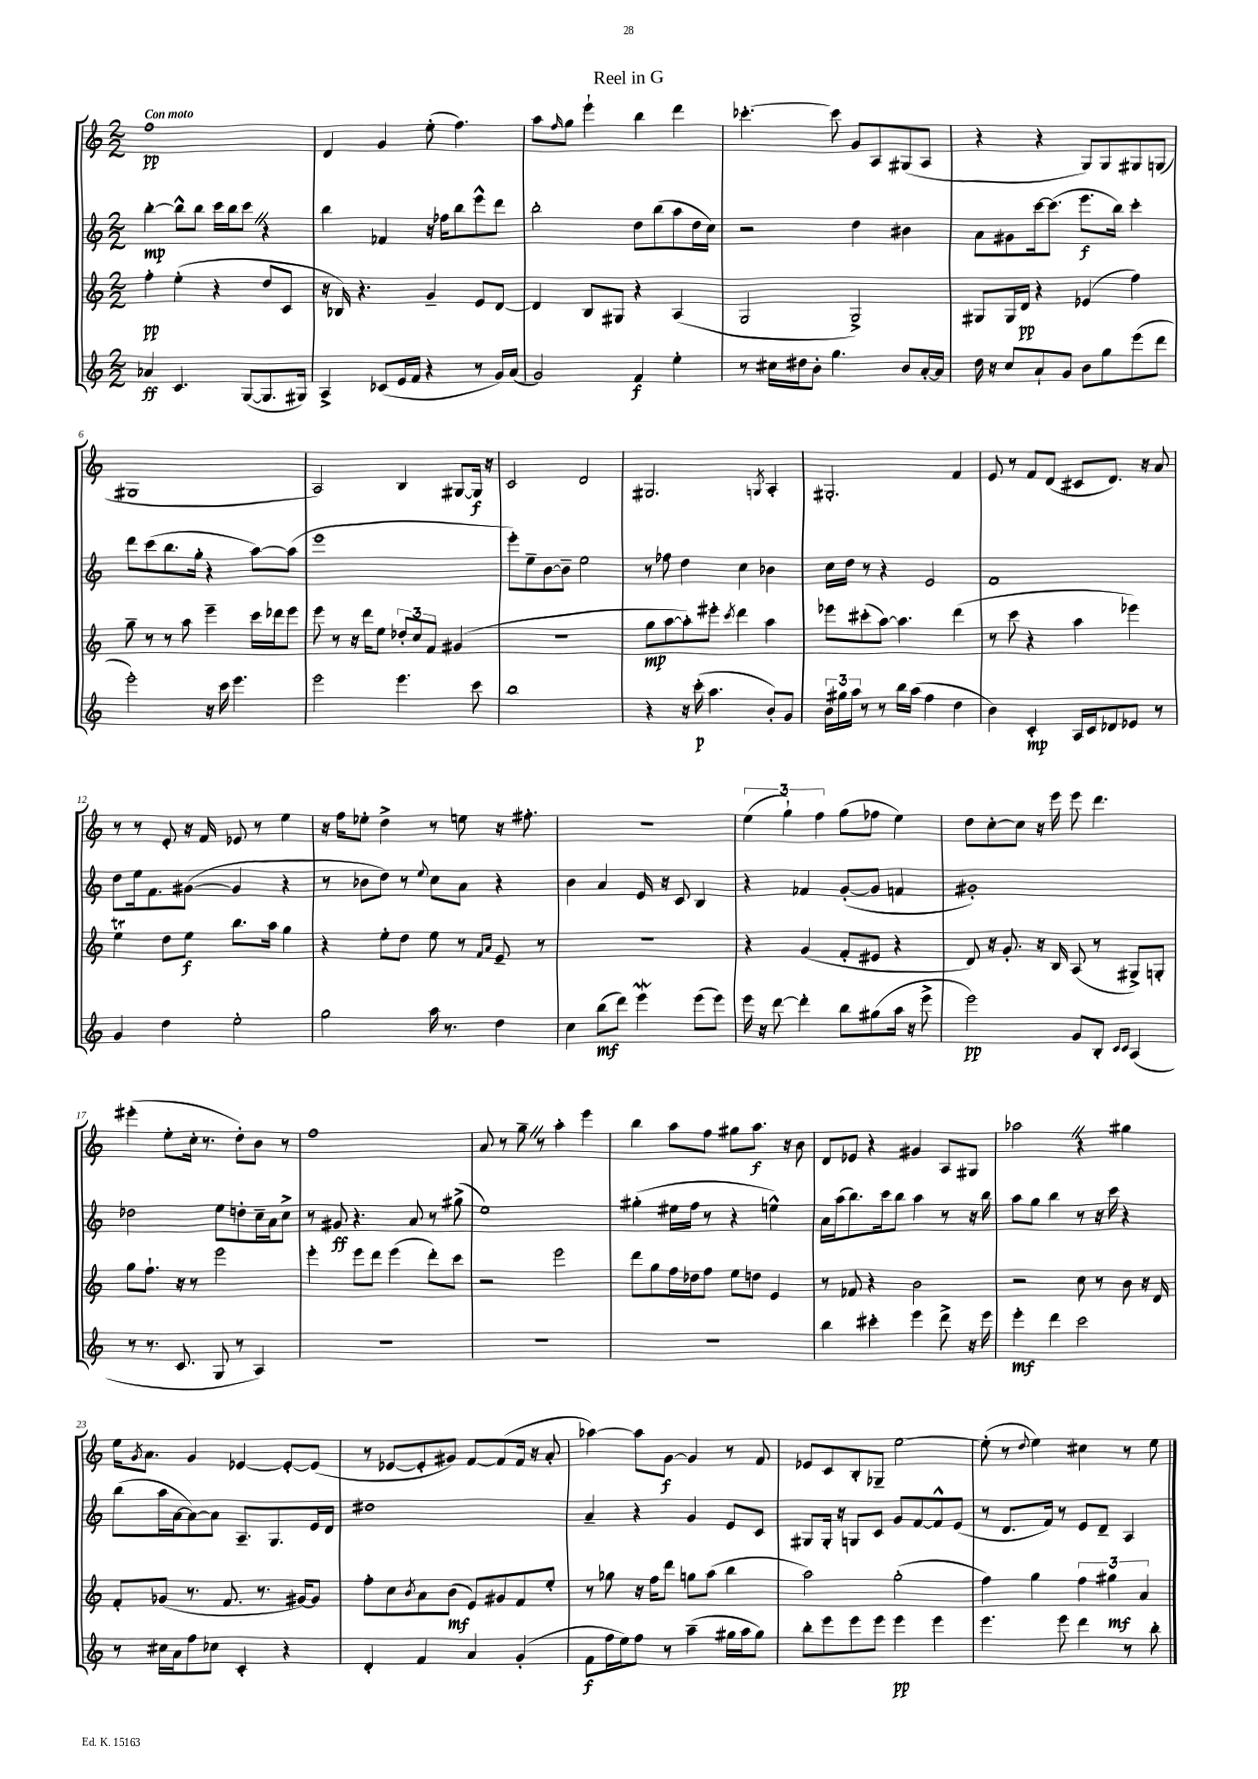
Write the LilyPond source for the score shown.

\header { title = "Reel in G" }
<<
\new StaffGroup <<
\new Staff = "s0" {
    \clef treble \key c \major \numericTimeSignature \time 2/2 \tempo "Con moto"
    f''1\pp |
    d'4 g'4 e''8-.( f''4.) |
    a''8 \grace { f''16 } g''8 e'''4-! b''4 d'''4 |
    ces'''4.~-. ces'''8 g'8 a8 gis8( a8 |
    r4 r4 g8) g8 gis8 g8( |
    gis1 |
    a2) b4 gis8~ gis16\f r16 |
    c'2 d'2 |
    gis2. \acciaccatura { g8 } a4-. |
    gis2.-. f'4 |
    e'8 r8 f'8 d'8( cis'8 d'8.) r16 a'8 |
    r8 r8 e'8-. r16 f'16 ees'8 r8 e''4 |
    r16 f''16 ees''8-. d''4-> r8 e''8 r16 fis''8.-. |
    R1 |
    \tuplet 3/2 { e''4( g''4-!) f''4 } g''8( fes''8 e''4) |
    d''8 c''8~-. c''8 r16 e'''16 e'''8 d'''4. |
    eis'''4-.( e''8-. c''16-. r8. d''8-.) b'8 r8 |
    f''1 |
    a'8 r8 g''8-- \once \override BreathingSign.text = \markup { \musicglyph "scripts.caesura.straight" } \breathe r8 a''4-. e'''4 |
    b''4 a''8 f''8 gis''8 a''8.\f r16 b'8 |
    d'8 ees'8 r4 gis'4 a8 gis8 |
    aes''2 \once \override BreathingSign.text = \markup { \musicglyph "scripts.caesura.straight" } \breathe r4 gis''4 |
    e''16 \acciaccatura { g'8 } a'8. g'4 ees'4~ ees'8~-. ees'8( |
    r8 ees'8~ ees'8-. gis'8) f'8~ f'8( f'16 r16 a'8-. |
    aes''4~) aes''8 g'8~\f g'4 r8 f'8 |
    ees'8 c'8 b8-. ges8-- e''2~ |
    e''8-.( r8 \appoggiatura { d''8 } e''4) cis''4 r8 e''8 \bar "|." |
}
\new Staff = "s1" {
    \clef treble \key c \major \numericTimeSignature \time 2/2
    b''4~-.\mp b''8-^ b''8 c'''16 b''16 c'''8 \once \override BreathingSign.text = \markup { \musicglyph "scripts.caesura.straight" } \breathe r4 |
    b''4 fes'4 r16 fes''16 b''8 e'''8-^ d'''8 |
    b''2-. d''8 b''8( a''8 d''16 c''16) |
    r2 d''4 bis'4 |
    a'8 gis'8 c'''16~ c'''8.( e'''8.\f b''16) c'''4-. |
    d'''8 c'''8( b''8. g''16-. r4 a''8~) a''8( |
    e'''1 |
    e'''8-.) e''8-- b'8~ b'8-- e''2 |
    r8 fes''8 d''4 c''4 bes'4 |
    c''16 d''16 r8 r4 e'2 |
    f'1 |
    d''8 e''16 f'8. gis'8~( gis'4 r4 |
    r8 bes'8 d''8) r8 \appoggiatura { e''8 } c''8 a'8 r4 |
    b'4 a'4 e'16 r16 c'8 b4 |
    r4 fes'4 g'8~-.( g'8 f'4 |
    gis'1-.) |
    des''2 e''8 d''8-. c''16-- a'16 c''8-> |
    r8 gis'8\ff r4. a'8 r8 gis''8->( |
    e''1) |
    gis''4-.( eis''16 f''16 r8 r4 e''4-^) |
    a'16 a''16( b''8.) c'''16 b''8 a''4 r8 r16 b''16 |
    a''8 g''8 b''4 r8 r16 c'''16 r4 |
    b''8( a''16 a'16~ a'8~) a'8 a8.-- g8. e'16 d'16 |
    dis''1 |
    a'4-- r4 g'4 e'8 c'8 |
    gis8 gis16-. r16 g8 c'8 g'8 f'8~ f'8-^ e'8( |
    r8 d'8. f'16) r8 e'8 d'8-- a4 \bar "|." |
}
\new Staff = "s2" {
    \clef treble \key c \major \numericTimeSignature \time 2/2
    f''4-.\pp e''4-.( r4 d''8 c'8 |
    r16 bes16) r4. g'4-- e'8 d'8~ |
    d'4 b8 gis8 r4 a4( |
    g2 g2->) |
    gis8 gis16 d'16\pp r4 ees'4( f''4) |
    g''8-- r8 r8 a''8 e'''4-- c'''16 des'''16 e'''8 |
    e'''8 r8 r16 d'''16 e''8 \tuplet 3/2 { des''8-. c''8 f'8 } gis'4( |
    R1 |
    g''8\mp a''8~ a''8-.) eis'''8-. \acciaccatura { c'''8 } d'''4 a''4 |
    ees'''8 cis'''8-.( a''8~) a''4. d'''4( |
    r8 c'''8 r4 a''4 ees'''4) |
    e''4\trill d''8 e''8\f b''8. a''16 g''4 |
    r4 e''8-. d''8 e''8 r8 \grace { f'16 a'16 } e'8-- r8 |
    r1 |
    r4 g'4( f'8-. eis'8 r4 |
    d'8) r16 g'8.-. r16 b16 a8( r8 gis8->) g8-. |
    g''8 f''8.-! r16 r8 e'''2 |
    e'''4-. e'''8 d'''8 e'''4( d'''8-.) c'''8 |
    r2 e'''2 |
    d'''8 g''8 f''16 des''16 f''8 e''8 d''8 e'4 |
    r8 fes'8 r4 b'2 |
    r2 c''8 r8 b'8 r16 d'16 |
    f'8-. ges'8( r8. f'8. r8. gis'16~) gis'8 |
    f''8-. c''8 \acciaccatura { b'8 } a'8 b'8\mf( e'8) gis'8 f'8 e''8-. |
    r8 ges''8 r16 f''16 d'''8 g''8 a''8( b''4 |
    a''2) g''2-.( |
    f''4) g''4 \tuplet 3/2 { f''4 gis''4\mf a'4 } \bar "|." |
}
\new Staff = "s3" {
    \clef treble \key c \major \numericTimeSignature \time 2/2
    aes'4\ff c'4. g8~( g8. gis16) |
    a4-> ces'8( e'16 f'16 r4 r8 g'16) a'16( |
    g'2) f'4\f e''4-. |
    r8 cis''16 dis''16 b'8-. g''4. b'8 a'16~-. a'16 |
    d''16 r16 c''8 a'8-! g'8 b'8 g''8 e'''8( d'''8 |
    e'''2-.) r16 c'''16 e'''4. |
    e'''2 e'''4. c'''8 |
    b''1 |
    r4 r16 c'''16-.\p( a''4. b'8-.) g'8 |
    \tuplet 3/2 { b'16 gis''16 a''16 } r8 r8 b''16 a''16( f''4 d''4 |
    b'4) c'4-.\mp a16 c'16 des'8 ees'8 r8 |
    g'4 d''4 e''2-. |
    g''2 a''16 r8. d''4 |
    c''4 b''8\mf( d'''8) e'''4\mordent e'''8( e'''8) |
    e'''16 r16 d'''8~ d'''4-. b''8 gis''8( a''16 r16 e'''8-> |
    e'''2\pp) g'8 b8-. \grace { c'16 c'16 } a4( |
    r8 r8. c'8. g8 r8 a4) |
    R1 |
    R1 |
    R1 |
    b''4 cis'''4-. e'''4 d'''8-> r16 e'''16 |
    e'''4-.\mf d'''4 c'''2 |
    r8 cis''16 a'16 f''8 ces''8 c'4-. r4 |
    d'4-. f'4 a'4 g'4-.( |
    f'8\f f''16 e''16) f''8 r8 a''4--( gis''16 a''16 gis''8) |
    b''8-. e'''8 e'''8 e'''8 e'''4\pp e'''4 |
    e'''4. e'''8 d'''4 r8 b''8-. \bar "|." |
}
>>
>>
